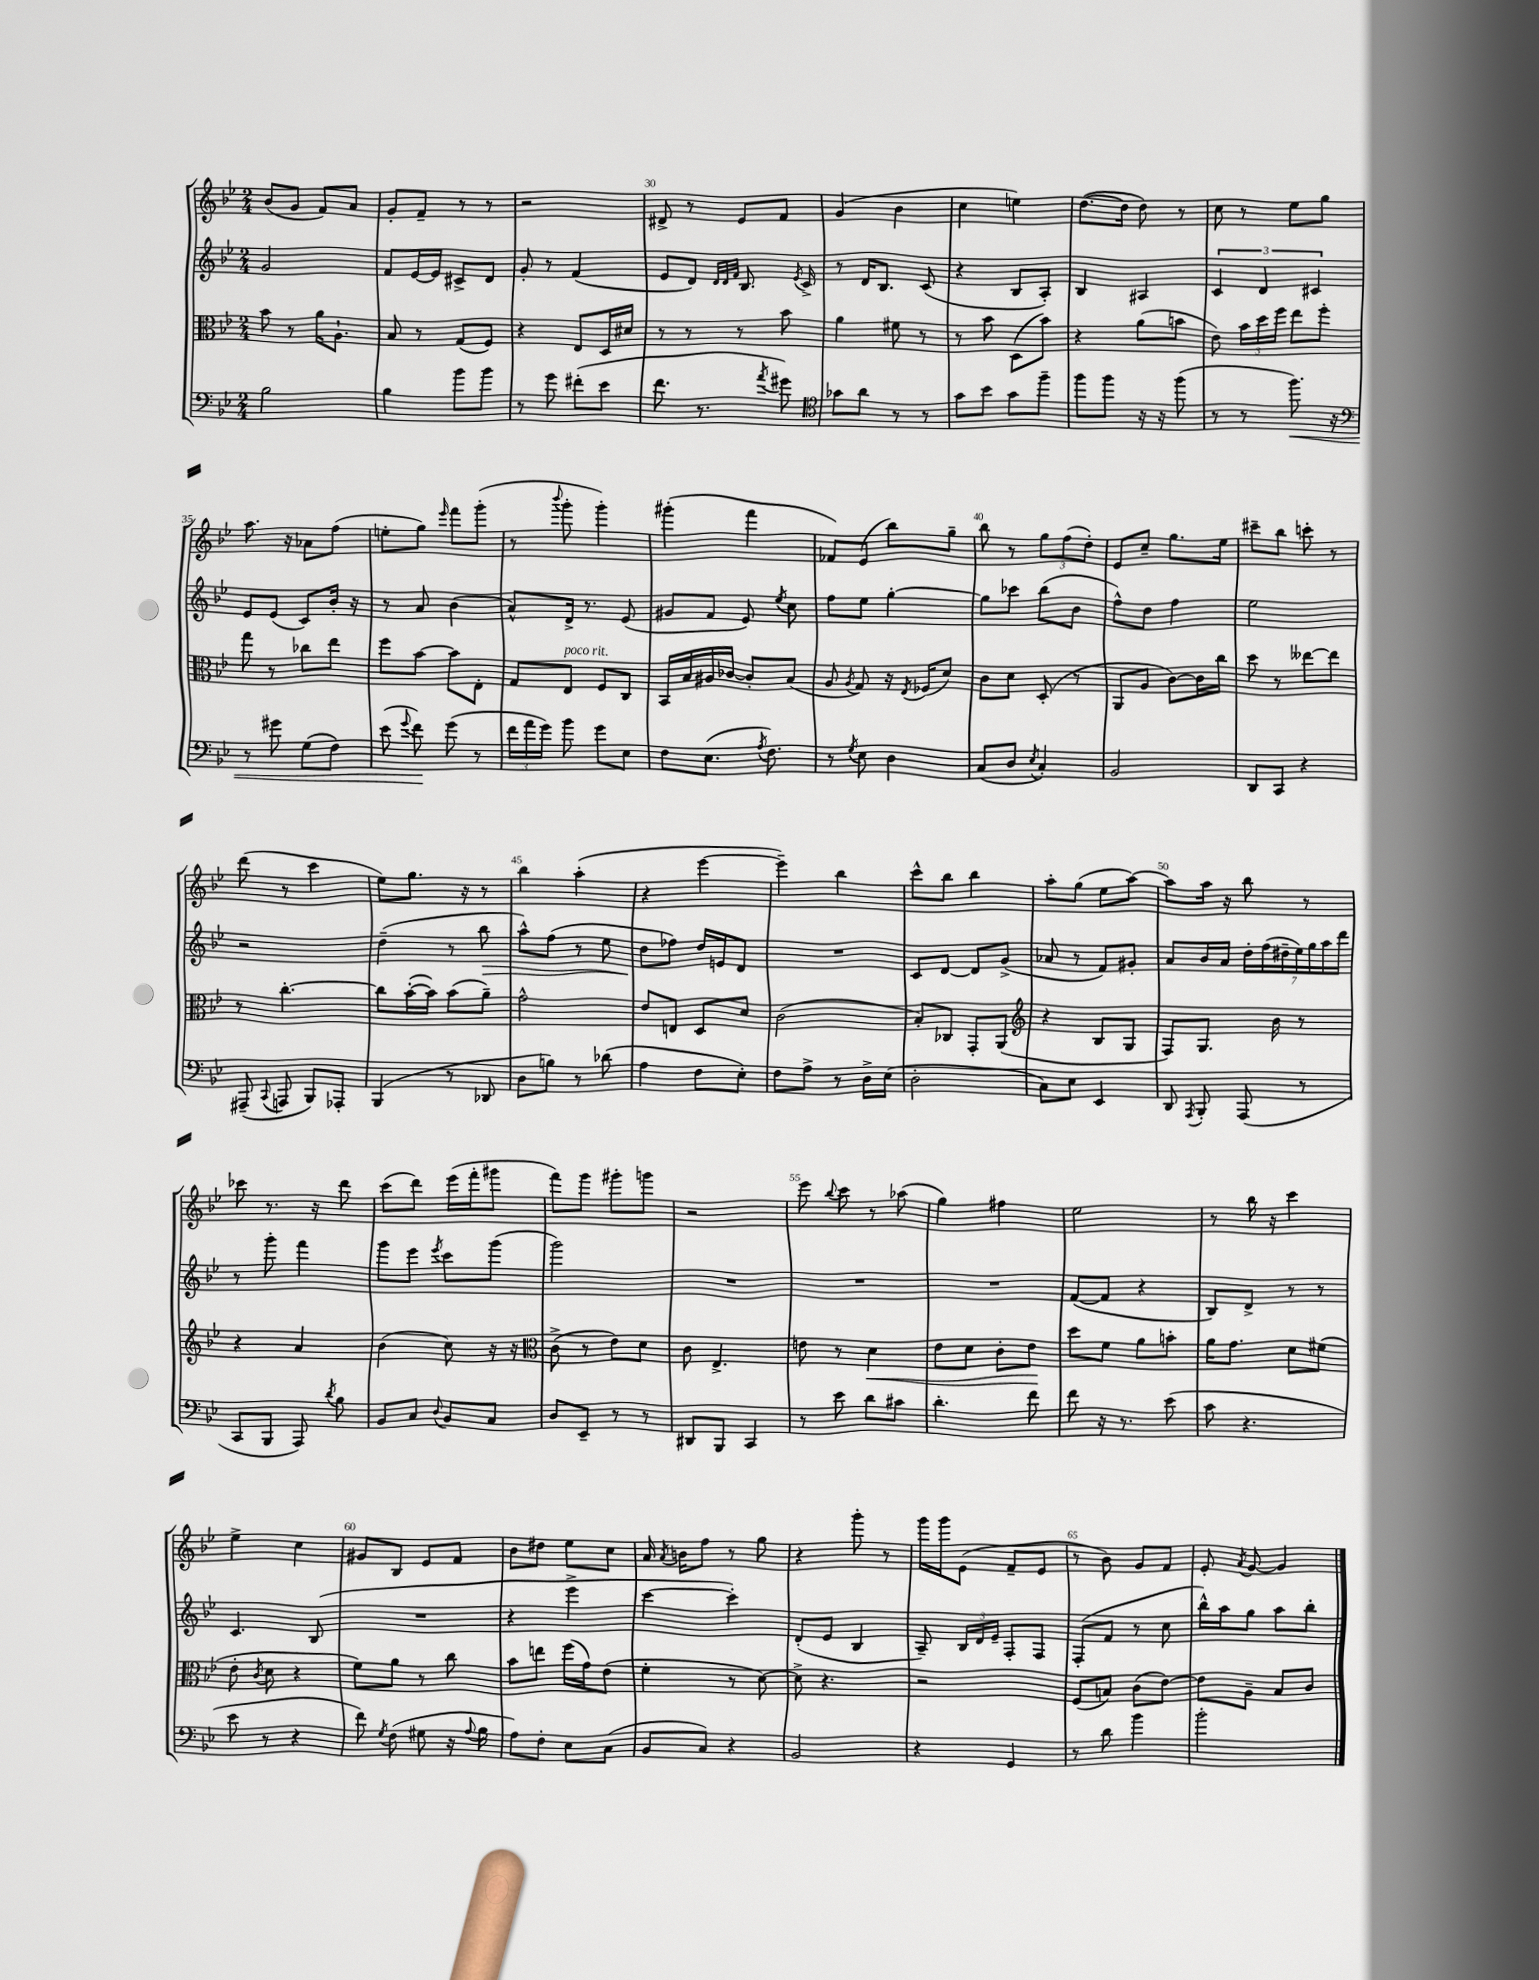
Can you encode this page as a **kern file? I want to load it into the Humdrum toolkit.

**kern	**kern	**kern	**kern
*staff4	*staff3	*staff2	*staff1
*clefF4	*clefC3	*clefG2	*clefG2
*k[b-e-]	*k[b-e-]	*k[b-e-]	*k[b-e-]
*M2/4	*M2/4	*M2/4	*M2/4
2B-\	8b-\	2g/	(8b-/L
.	8r	.	8g/J
.	16a\LK	.	8f/L)
.	8.A`\J	.	.
.	.	.	8a/J
=	=	=	=
4B-\	8B-/	8f/L	8g'/L
.	8r	[16e-/L	8f~/J
.	.	16e-/]JJ	.
8b-\L	(8G/L	8c#^/L	8r
8b-\J	8F/J)	8d/J	8r
=	=	=	=
8r	4r	8g'/	2r
8g\	.	8r	.
(8f#'\L	8E-/L	(4f/	.
8e-\J	16D/L	.	.
.	16d#/JJ	.	.
=	=	=	=
8.f\	8r	8e-/L	8d#^/
.	8r	8d/J)	8r
8.r	.	.	.
.	.	32qqd/LLL	.
.	.	32qqd/	.
.	.	32qqf/JJJ	.
.	8r	8.B-/	8e-/L
8qa/	.	.	.
8g#\)	8b-\	.	8f/J
.	.	8qe-/	.
.	.	16c^/	.
=	=	=	=
*clefC4	*	*	*
8g-\L	4a\	8r	(4g/
8a\J	.	16d/LK	.
.	.	8.B-/J	.
8r	8f#\	.	4b-\
8r	8r	(8c/	.
=	=	=	=
8g\L	8r	4r	4cc\
8b-\J	8b-\	.	.
8g\L	(8D\L	8B-/L	4ee\)
8ff~\J	8b-\J)	8A'/J)	.
=	=	=	=
8ff\L	4r	4B-/	([8.dd\L
8ff\J	.	.	.
.	.	.	16dd\]Jk
16r	(8a\L	4A#/	8dd\)
16r	.	.	.
(8ff\	8b\J	.	8r
=	=	=	=
8r	8e-\)	6c/	8cc\
8r	24b-\LL	.	8r
.	24dd\	6d/	.
.	24ff\JJ	.	.
8.ff\)	8ee-\L	.	8ee-\L
.	.	6c#/	.
.	8ff'\J	.	8gg\J
16r	.	.	.
=	=	=	=
*clefF4	*	*	*
8r	8gg\	8e-/L	8.aa\
8g#\	8r	(8e-/J	.
.	.	.	16r
(8G\L	8cc-\L	8c/L)	8a-\L
8F\J)	8ee-\J	16b-'/Jk	(8ff\J
.	.	16r	.
=	=	=	=
(8e-\	8ff\L	8r	8ee'\L
8qqg/	.	.	.
8f\)	[8b-\J	8a/	8gg\J)
.	.	.	16qqeee-/
(8g\	8b-\]L	(4b-\	8fff\L
8r	8E-'\J	.	(8ggg'\J
=	=	=	=
24f\LL	8G/L	8a^^/L)	8r
24a\	.	.	.
24g\JJ)	.	.	.
.	.	.	8qqbbb-/
8b-\	8E-/J	16d^/Jk	8ggg'\
.	.	8.r	.
8g\L	8F/L	.	4ggg'\)
8E-\J	8C/J	(8e-/	.
=	=	=	=
8F\L	16BB-/LL	8g#/L	(4ggg#'\
.	16B-/	.	.
(8.E-\J	16A#/	8f/J	.
.	[16c-/JJ	.	.
.	8c-'/]L	8e-/)	4fff\
8qA/	.	.	.
8.F\)	.	.	.
.	.	8qee-/	.
.	(8B-/J	8cc\	.
=	=	=	=
8r	8A/	8ff\L	8f-/L)
8qG/	8qA/	.	.
8E-\	8G/)	8ee-\J	(8e-/J
4D\	16r	[4gg'\	8bb-\L)
.	8qE-/	.	.
.	(16F-/LK	.	.
.	8d/J)	.	8gg~\J
=	=	=	=
(8C/L	8c\L	8gg\]L	8bb-\
8D/J	8d\J	8ccc-\J	8r
8qE-/	.	.	.
4C'/)	(8D'/	(8bb-\L	12gg\L
.	.	.	(12ff\
.	8r	8b-\J	.
.	.	.	12dd'\J)
=	=	=	=
2BB-/	8AA/L	8ff^^\L)	8e-/L
.	8A/J	8dd\J	8cc~/J
.	[8c\L)	4ff\	8.gg\L
.	16c\]L	.	.
.	16cc\JJ	.	16ee-\Jk
=	=	=	=
8DD/L	8dd\	2ee-\	8ccc#~\L
8CC/J	8r	.	8bb-\J
4r	[8ee--\L	.	8ccc'\
.	8ee--\]J	.	8r
=	=	=	=
(8AAA#~/	8r	2r	(8ddd\
8qqCC/	.	.	.
8AAA/	[4.cc'\	.	8r
8BBB-/L)	.	.	4ccc\
8AAA-'/J	.	.	.
=	=	=	=
(4BBB-/	8cc\]L	(4dd~\	8ee-\L)
.	([16b-'\L	.	8.gg\J
.	16b-\]JJ)	.	.
8r	(8b-\L	8r	.
.	.	.	16r
8DD-/	8a~\J)	8bb-\	8r
=	=	=	=
8D\L	2g^^\	8aa^^\L)	4bb-\
8B\J)	.	(8ff\J	.
8r	.	8r	(4aa'\
(8d-\	.	8ee-\	.
=	=	=	=
4A\	8e-/L	8dd\L	4r
.	8E/J	8ff-\J)	.
8F\L	8D/L	16dd/LL	[4eee-\
.	.	16e/J	.
8E-'\J)	8d/J	8d/J	.
=	=	=	=
8F\L	(2c\	2r	4eee-~\])
8A^\J	.	.	.
8r	.	.	4bb-\
16D^\LL	.	.	.
(16E-\JJ	.	.	.
=	=	=	=
2D'\	8B-'/L)	8c/L	8ccc^^\L
.	8C-/J	[8d/J	8bb-\J
.	8GG'/L	8d/]L	4bb-\
.	(8AA/J	(8g^/J	.
=	=	=	=
*	*clefG2	*	*
8C\L)	4r	8a-/	8aa'\L
8E-\J	.	8r	(8gg\J
4EE-/	8B-/L	8f/L)	8ee-\L
.	8G/J	8g#'/J	[8aa\J)
=	=	=	=
8DD/	8F/L)	8a/L	8aa\]L
8qAAA/	.	.	.
8BBB-'/	8.G/J	16b-/L	16aa\Jk
.	.	16a/JJ	16r
(8AAA/	.	28dd'\LL	8bb-\
.	.	(28ff\	.
.	16b-\	.	.
.	.	28dd#~\	.
.	.	28ee-\)	.
8r	8r	.	8r
.	.	28gg\	.
.	.	28aa\	.
.	.	28ddd\JJ	.
=	=	=	=
8CC/L	4r	8r	8ccc-\
8BBB-/J	.	8ggg'\	8.r
8AAA/)	4a/	4fff\	.
.	.	.	16r
8qd/	.	.	.
8B-\	.	.	8ddd\
=	=	=	=
8BB-/L	(4b-\	8ggg\L	(8ccc\L
8C/J	.	8eee-\J	8ddd\J)
8qqD/	.	8qeee-/	.
8BB-/L	8cc\)	8ccc\L	(16eee-\LL
.	.	.	16fff'\J
8C/J	16r	(8ggg\J	8ggg#\J
.	16r	.	.
=	=	=	=
*	*clefC3	*	*
8D/L	(8c^\	2ggg\)	8fff\L)
8EE-~/J	8r	.	8ggg\J
8r	8e-\L)	.	8ggg#'\L
8r	8d\J	.	8ggg\J
=	=	=	=
8DD#/L	8c\	2r	2r
8BBB-/J	4.E-^/	.	.
4CC/	.	.	.
=	=	=	=
8r	8e\	2r	8eee-\
.	.	.	8qqbb-/
8e-\	8r	.	8ccc\
8d\L	4d\	.	8r
8c#\J	.	.	(8aa-\
=	=	=	=
4.d'\	8e-\L	2r	4gg\)
.	8d\J	.	.
.	8c'\L	.	4ff#\
8f\	8e-\J	.	.
=	=	=	=
8f\	8dd\L	([8f/L	2ee-\
16r	8f\J	8f/]J	.
8.r	.	.	.
.	8a\L	4r	.
(8e-\	8b'\J	.	.
=	=	=	=
8c\	16a\LK	8B-/L)	8r
.	8.g\J	.	.
4.r	.	8d^/J	16bb-\
.	.	.	16r
.	8d\L	8r	4ccc\
.	(8f#\J	8r	.
=	=	=	=
8e-\	8e-'\	4.c/	4ee-^\
.	8qc/	.	.
8r	8d\	.	.
4r	4r	.	4cc\
.	.	(8B-/	.
=	=	=	=
8f\)	8f\L)	2r	8g#/L
8qG/	.	.	.
(8F\	8a\J	.	8B-/J
8G#\	8r	.	8e-/L
16r	8cc\	.	8f/J
8qqA/	.	.	.
16B-\	.	.	.
=	=	=	=
8A\L)	8b-\L	4r	8b-\L
8F'\J	8ee\J	.	8dd#\J
8E-\L	(16ff\LL	4eee-^\	8ee-\L
.	16g\J)	.	.
(8C\J	(8e-\J	.	8cc\J
=	=	=	=
8BB-/L	4f'\	[4ccc\	16a/
.	.	.	8qa/
.	.	.	16b\LK
8C/J)	.	.	8ff\J
4r	8r	4ccc'\])	8r
.	[8d\)	.	8gg\
=	=	=	=
2BB-/	8d^\]	(8d'/L	4r
.	4.r	8e-/J	.
.	.	4B-/	8ggg'\
.	.	.	8r
=	=	=	=
4r	2r	8A~/)	16ggg\LL
.	.	.	16ggg\J
.	.	24B-/LL	(8e-\J
.	.	24d/	.
.	.	24e-~/JJ	.
4GG/	.	8F'/L	8f~/L
.	.	8F/J	8e-/J
=	=	=	=
8r	(8F/L	(8F'/L	8r
8d\	8B/J)	8f/J	8b-\)
4b-\	(8c\L	8r	8g/L
.	[8e-\J)	8cc\	8f/J
=	=	=	=
2b-'\	8e-\]L	16bb-^^\LL)	8e-'/
.	.	16aa\J	.
.	.	.	8qa/
.	8A~\J	8gg\J	[8g/
.	8B-/L	8aa\L	4g/]
.	8c/J	8bb-'\J	.
==	==	==	==
*-	*-	*-	*-
